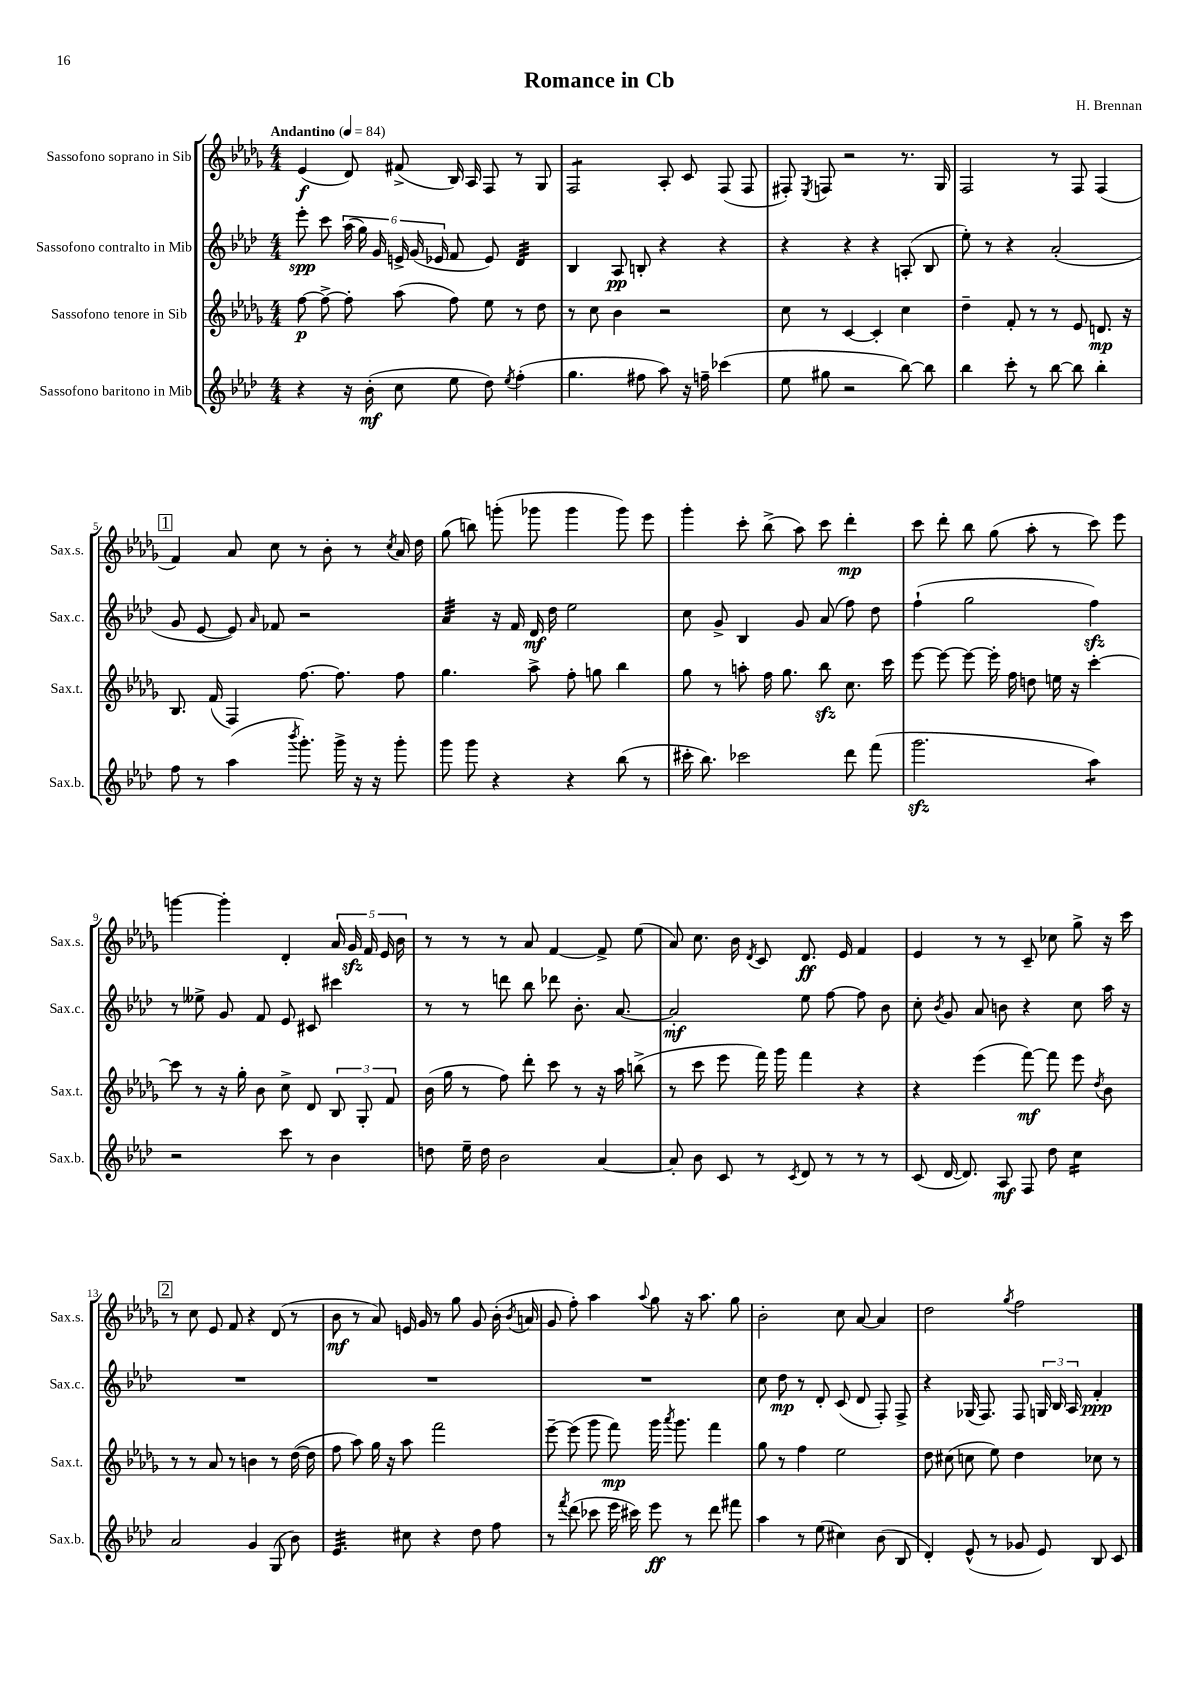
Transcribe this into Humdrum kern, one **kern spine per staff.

**kern	**kern	**kern	**kern
*staff4	*staff3	*staff2	*staff1
*clefG2	*clefG2	*clefG2	*clefG2
*k[b-e-a-d-]	*k[b-e-a-d-g-]	*k[b-e-a-d-]	*k[b-e-a-d-g-]
*M4/4	*M4/4	*M4/4	*M4/4
*MM84	*MM84	*MM84	*MM84
4r	[8ff	8eee-'	(4e-
.	8ff^_	8ccc	.
16r	8ff']	(24aa-	8d-)
.	.	24gg)	.
(16b-'	.	.	.
.	.	24g	.
8cc	(8aa-	24e^	(8f#^
.	.	(24g	.
.	.	24e-	.
8ee-	8ff)	8f	16B-)
.	.	.	16A-
8dd-)	8ee-	8e-)	8F
8qee-	.	.	.
(4ff'	8r	4d-	8r
.	8dd-	.	8G-
=	=	=	=
4.gg	8r	4B-	2F
.	8cc	.	.
.	4b-	8A-	.
8ff#	.	8B'	.
8aa-)	2r	4r	8A-'
16r	.	.	8c
16ff~	.	.	.
(4ccc-	.	4r	(8F
.	.	.	8F
=	=	=	=
8ee-	8cc	4r	8F#')
.	.	.	8qE-
8gg#	8r	.	8F
2r	[4c	4r	2r
.	4c']	4r	.
[8bb-)	4cc	(8A'	8.r
8bb-]	.	8B-	.
.	.	.	16G-
=	=	=	=
4bb-	4dd-~	8ee-')	2F
.	.	8r	.
8ccc'	8f'	4r	.
8r	8r	.	.
[8bb-	8r	(2a-'	8r
8bb-]	8e-	.	8F
4bb-'	8.d	.	(4F
.	16r	.	.
=	=	=	=
8ff	8.B-	8g	4f)
8r	.	[8e-	.
.	(16f	.	.
(4aa-	4F)	8e-])	8a-
.	.	16qqa-	.
.	.	8f-	8cc
8qbbb-	.	.	.
8.ggg')	[8.ff	2r	8r
.	.	.	8b-'
16ggg^	8.ff]	.	.
16r	.	.	8r
16r	.	.	.
.	.	.	8qcc
8ggg'	8ff	.	16a-
.	.	.	16dd-
=	=	=	=
8ggg	4.gg-	4a-	(8gg-
8ggg	.	.	8bb)
4r	.	16r	(8ggg'
.	.	16f	.
.	8aa-^	16d-	8ggg-
.	.	16dd-	.
4r	8ff'	2ee-	4ggg-
.	8gg	.	.
(8bb-	4bb-	.	8ggg-)
8r	.	.	8eee-
=	=	=	=
16ccc#'	8gg-	8cc	4ggg-'
8.bb-)	.	.	.
.	8r	8g^	.
2ccc-	8aa'	4B-	8ccc'
.	16ff	.	(8bb-^
.	8.gg-	.	.
.	.	8g	8aa-)
.	8bb-	(8a-	8ccc
8ddd-	8.cc	8ff)	4ddd-'
(8fff	.	8dd-	.
.	16ccc	.	.
=	=	=	=
2.ggg	[8eee-	(4ff`	8ccc
.	8eee-_	.	8ddd-'
.	8eee-_	2gg	8bb-
.	16eee-']	.	(8gg-
.	16ff	.	.
.	8dd	.	8aa-'
.	16ee	.	8r
.	16r	.	.
4aa-)	[4ccc'	4ff)	8ccc)
.	.	.	8eee-
=	=	=	=
2r	8ccc]	8r	[4ggg
.	8r	8ee--^	.
.	16r	8g	4ggg']
.	16gg-'	.	.
.	8b-	8f	.
8ccc	8cc^	8e-	4d-'
8r	8d-	8c#	.
4b-	12B-	4ccc#	20a-
.	.	.	20g-
.	12G-'	.	.
.	.	.	20f
.	.	.	20e-
.	12f	.	.
.	.	.	20b-
=	=	=	=
8dd	(16b-	8r	8r
.	16gg-	.	.
16ee-~	8r	8r	8r
16dd	.	.	.
2b-	8ff)	8ddd	8r
.	8ddd-'	8bb-	8a-
.	8ccc	8ddd-	[4f
.	8r	8.b-'	.
[4a-	16r	.	8f^]
.	16aa-	[8.a-	.
.	(8bb^	.	(8ee-
=	=	=	=
8a-']	8r	2a-']	8a-)
8b-	8ccc	.	8.cc
8c	8eee-	.	.
.	.	.	16b-
.	.	.	8qd-
8r	16fff)	.	8c
.	16ggg-	.	.
8qc	.	.	.
8d-	4fff	8ee-	8.d-
8r	.	[8ff	.
.	.	.	16e-
8r	4r	8ff]	4f
8r	.	8b-	.
=	=	=	=
(8c	4r	8cc'	4e-
.	.	8qb-	.
[16d-	.	8g	.
8.d-])	.	.	.
.	(4eee-	8a-	8r
8A-	.	8b	8r
8F	[8fff)	4r	8c~
8dd-	8fff]	.	8cc-
4cc	8eee-	8cc	8gg-^
.	8qdd-	.	.
.	8b-	16aa-	16r
.	.	16r	16ccc
=	=	=	=
2a-	8r	1r	8r
.	8r	.	8cc
.	8a-	.	8e-
.	8r	.	8f
4g	4b	.	4r
(8G	8r	.	(8d-
8b-)	([16dd-	.	8r
.	16dd-]	.	.
=	=	=	=
4.e-	8ff	1r	8b-
.	8aa-)	.	8r
.	16gg-	.	8a-)
.	16r	.	.
8cc#	8aa-	.	16e
.	.	.	16g-
4r	2fff	.	8r
.	.	.	8gg-
8dd-	.	.	8g-
8ff	.	.	(16b-'
.	.	.	8qb-
.	.	.	16a
=	=	=	=
8r	[8eee-~	1r	8g-
8qfff	.	.	.
(8ddd-	(8eee-]	.	8ff')
8ccc-	8ggg-	.	4aa-
16eee-	8fff)	.	.
16ccc#)	.	.	.
.	.	.	8qqaa-
8eee-	16ggg-	.	8gg-
.	8qaaa-	.	.
.	8.ggg-	.	.
8r	.	.	16r
.	.	.	8.aa-
8ddd-	4fff	.	.
8fff#	.	.	8gg-
=	=	=	=
4aa-	8gg-	8cc	2b-'
.	8r	8dd-	.
8r	4ff	8r	.
(8ee-	.	8d-'	.
4cc#)	2ee-	(8c	8cc
.	.	8d-	[8a-
(8b-	.	8F')	4a-]
8B-	.	8F^	.
=	=	=	=
4d-')	8dd-	4r	2dd-
.	(8cc#	.	.
(8e-^^	8cc	(16G-	.
.	.	8.F)	.
8r	8ee-)	.	.
.	.	.	8qgg-
8g-	4dd-	8F	2ff
8e-)	.	24G	.
.	.	24B-	.
.	.	24A-	.
8B-	8cc-	4f'	.
8c	8r	.	.
==	==	==	==
*-	*-	*-	*-
